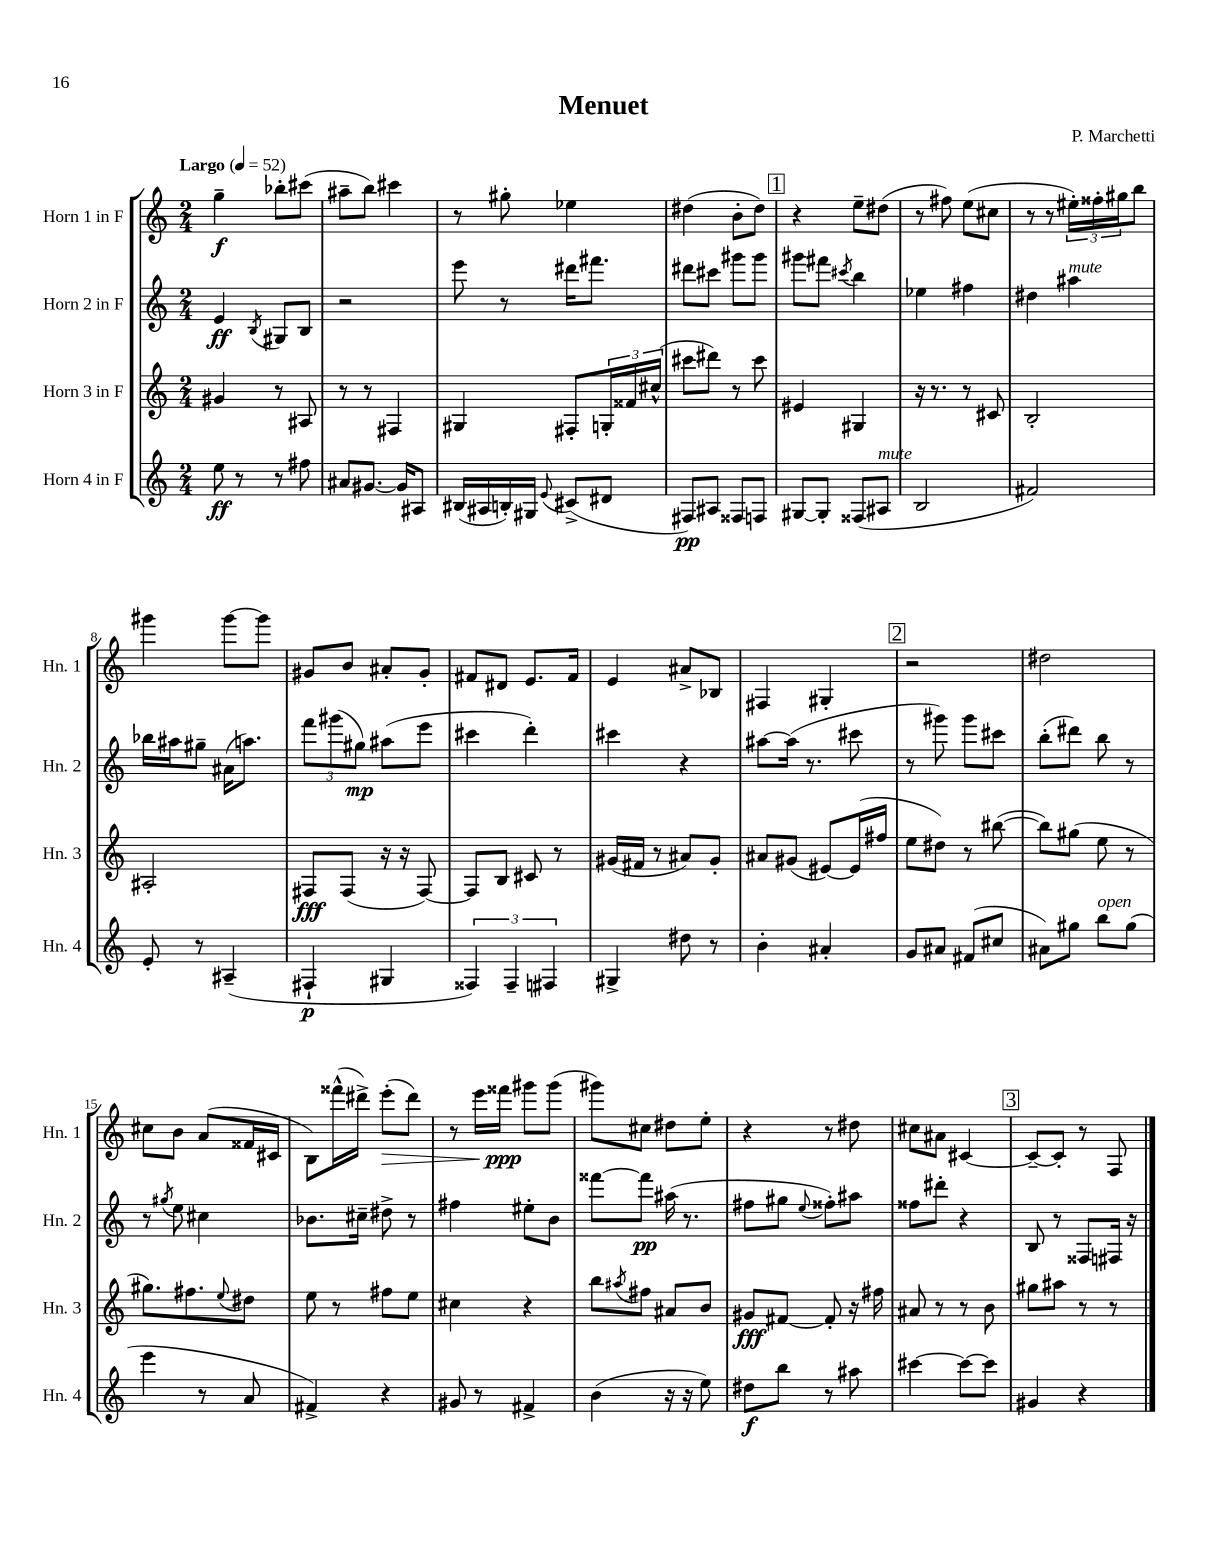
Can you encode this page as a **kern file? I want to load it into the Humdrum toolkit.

**kern	**kern	**kern	**kern
*staff4	*staff3	*staff2	*staff1
*clefG2	*clefG2	*clefG2	*clefG2
*k[]	*k[]	*k[]	*k[]
*M2/4	*M2/4	*M2/4	*M2/4
*MM52	*MM52	*MM52	*MM52
8ee	4g#	4e	4gg~
8r	.	.	.
.	.	8qB	.
8r	8r	8G#	8bb-'
8ff#	8A#	8B	(8ccc#
=	=	=	=
8a#	8r	2r	8aa#~
[8.g#	8r	.	8bb)
.	4F#	.	4ccc#
16g#]	.	.	.
8A#	.	.	.
=	=	=	=
(16B#	4G#	8eee	8r
16A#	.	.	.
16B')	.	8r	8gg#'
16G#	.	.	.
8qqe	.	.	.
(8c#^	8F#'	16ddd#	4ee-
.	.	8.fff#	.
8d#	24G'	.	.
.	24f##	.	.
.	(24cc#^^	.	.
=	=	=	=
8F#)	8ccc#	8ddd#	(4dd#
8A#	8ddd#)	8ccc#	.
8F##	8r	8ggg#	8b'
8F	8ccc#	8ggg#	8dd#)
=	=	=	=
[8G#	4e#	8ggg#	4r
8G#']	.	8fff#	.
.	.	8qccc#	.
(8F##	4G#	4bb	8ee~
8A#	.	.	(8dd#
=	=	=	=
2B	16r	4ee-	8r
.	8.r	.	.
.	.	.	8ff#)
.	8r	4ff#	(8ee
.	8c#	.	8cc#
=	=	=	=
2f#)	2B'	4dd#	8r
.	.	.	8r
.	.	4aa#	24ee#')
.	.	.	24ff##'
.	.	.	24gg#
.	.	.	8bb
=	=	=	=
8e'	2A#'	16bb-	4ggg#
.	.	16aa#	.
8r	.	8gg#~	.
(4A#~	.	(16a#	[8ggg#
.	.	8.aa)	.
.	.	.	8ggg#]
=	=	=	=
4F#`	8F#	12fff	8g#
.	.	(12ggg#	.
.	(8F#	.	8b
.	.	12gg#)	.
4G#	16r	(8aa#	8a#'
.	16r	.	.
.	[8F#)	8eee	8g#'
=	=	=	=
6F##)	8F#]	4ccc#	8f#
.	8B	.	8d#
6F##~	.	.	.
.	8c#	4ddd')	8.e
6F#	.	.	.
.	8r	.	.
.	.	.	16f#
=	=	=	=
4G#^	(16g#	4ccc#	4e
.	16f#	.	.
.	8r	.	.
8dd#	8a#)	4r	8a#^
8r	8g#'	.	8B-
=	=	=	=
4b'	8a#	[8aa#	4F#
.	(8g#	(16aa#]	.
.	.	8.r	.
4a#'	[8e#)	.	4G#'
.	(16e#]	8ccc#	.
.	16ff#	.	.
=	=	=	=
8g	8ee	8r	2r
8a#	8dd#)	8ggg#)	.
(8f#	8r	8ggg#	.
8cc#	([8bb#	8ccc#	.
=	=	=	=
8a#)	8bb#])	(8bb'	2dd#
8gg#	(8gg#	8ddd#)	.
8bb	8ee	8bb	.
(8gg#	8r	8r	.
=	=	=	=
4eee	8.gg#)	8r	8cc#
.	.	8qgg#	.
.	.	8ee	8b
.	8.ff#	.	.
8r	.	4cc#	(8a
.	8qqee	.	.
8a	8dd#	.	16f##
.	.	.	16c#
=	=	=	=
4f#^)	8ee	8.b-	8B)
.	8r	.	(16fff##^^
.	.	16cc#~	16ddd#^)
4r	8ff#	8dd#^	(8eee'
.	8ee	8r	8ddd#)
=	=	=	=
8g#	4cc#	4ff#	8r
8r	.	.	16eee
.	.	.	16fff##
4f#^	4r	8ee#'	8ggg#
.	.	8b	(8ggg#
=	=	=	=
(4b	8bb	[8fff##	8ggg#)
.	8qaa#	.	.
.	8ff#	8fff##]	8cc#
16r	8a#	(16aa#	8dd#
16r	.	8.r	.
8ee)	8b	.	8ee'
=	=	=	=
8dd#	8g#	8ff#	4r
8bb	[8f#	8gg#	.
.	.	8qqee	.
8r	8f#']	8ff##')	8r
8aa#	16r	8aa#	8dd#
.	16ff#	.	.
=	=	=	=
[4ccc#	8a#	8ff##	8cc#
.	8r	8ddd#'	8a#
8ccc#_	8r	4r	[4c#
8ccc#]	8b	.	.
=	=	=	=
4g#	8gg#	8B	8c#~_
.	8aa#	8r	8c#']
4r	8r	8F##	8r
.	8r	16F#	8F
.	.	16r	.
==	==	==	==
*-	*-	*-	*-
